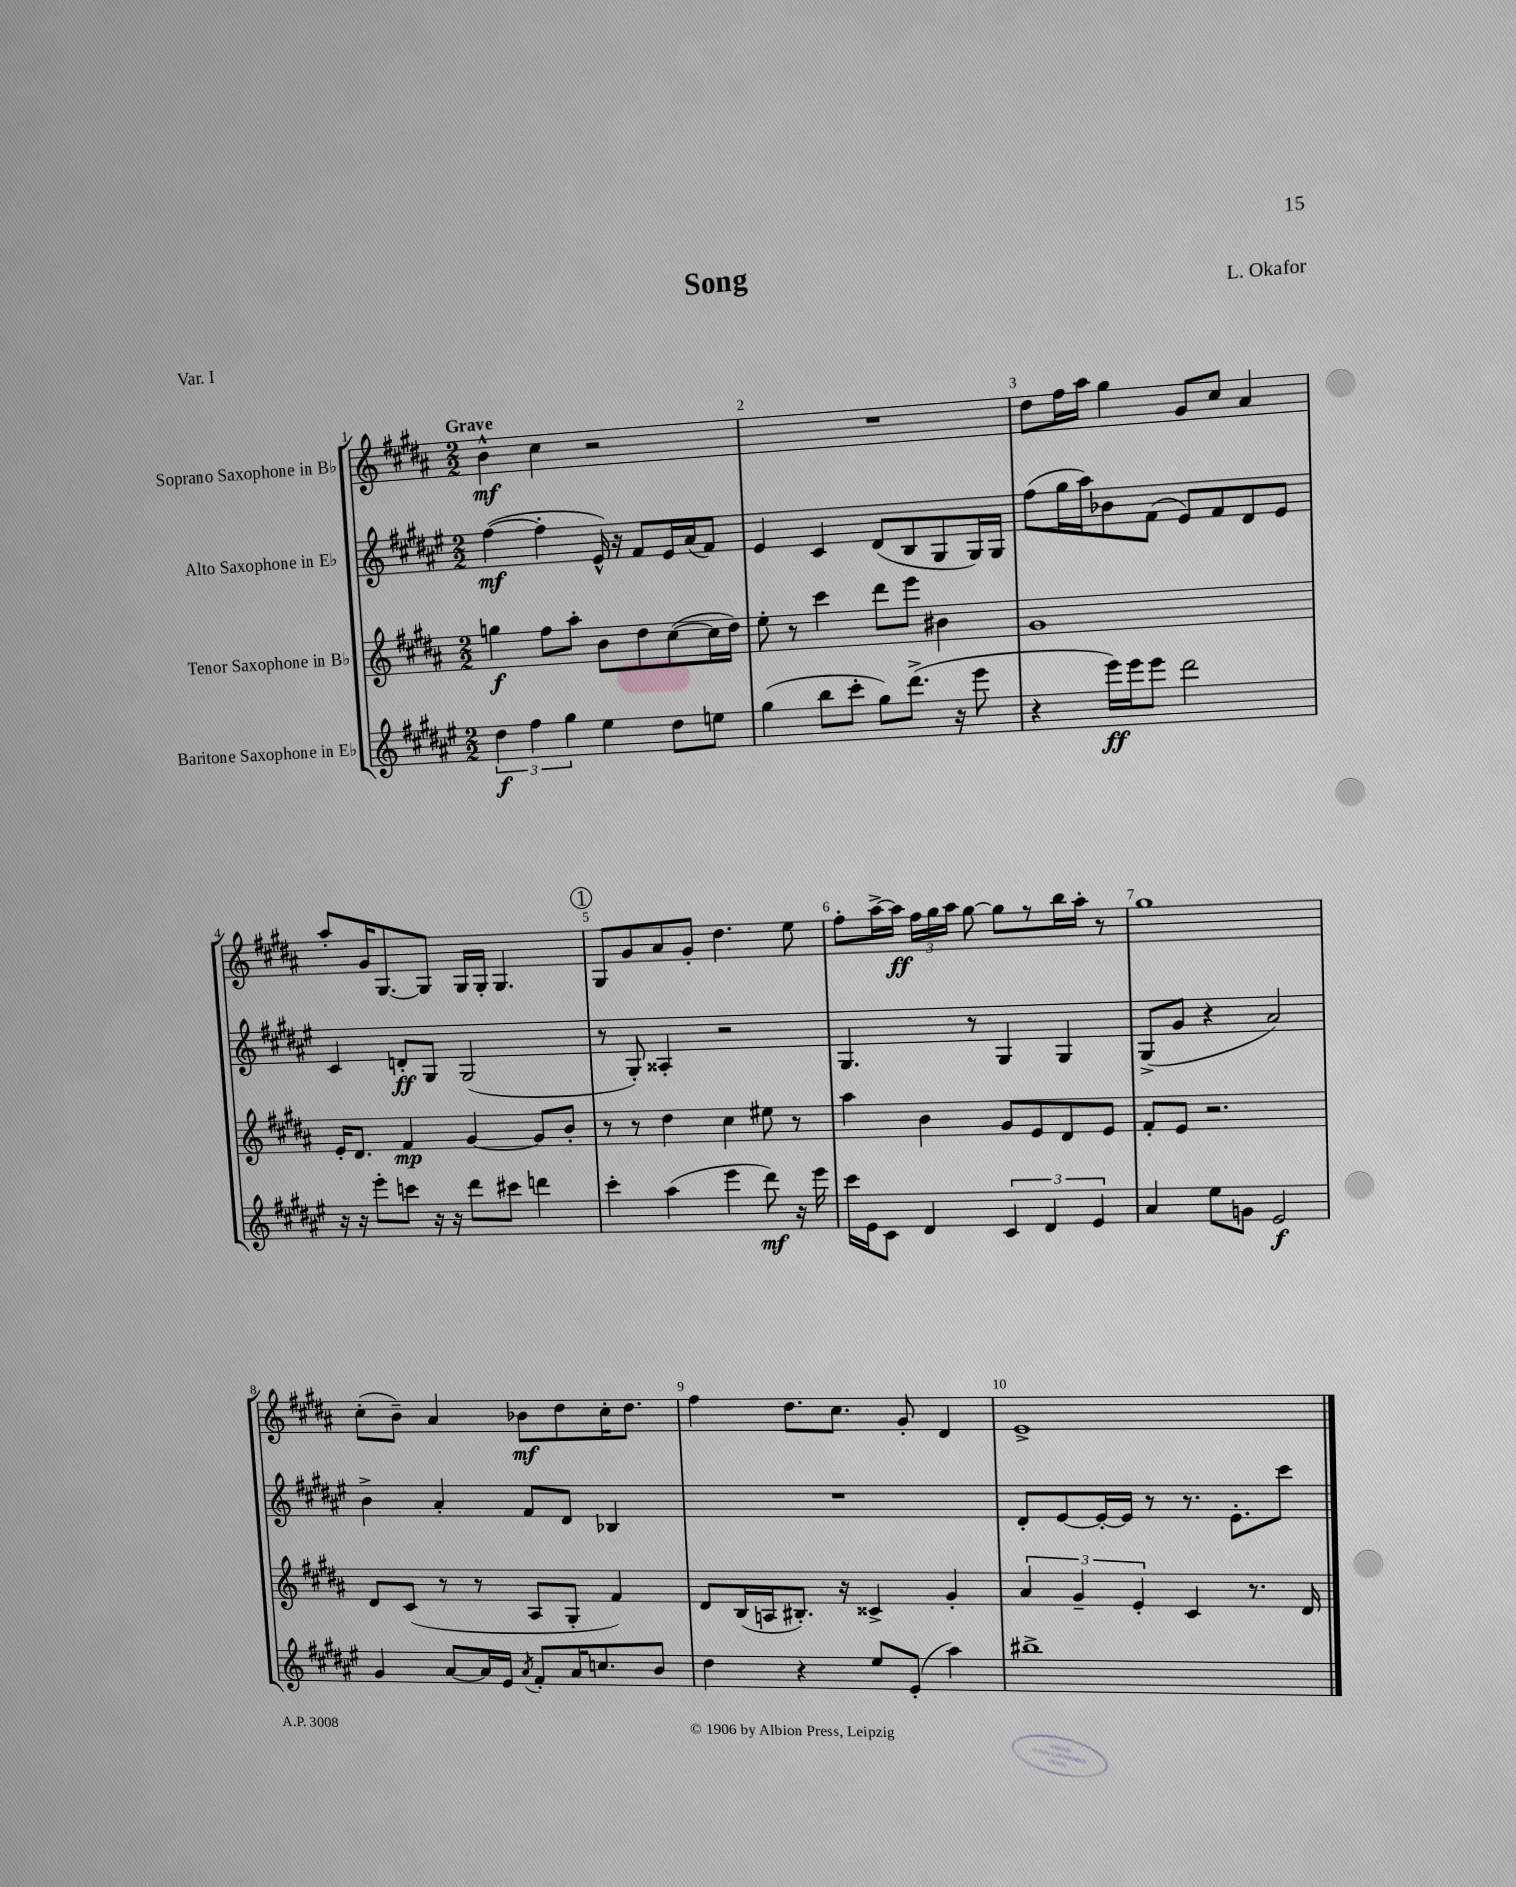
\header { title = "Song" composer = "L. Okafor" piece = "Var. I" }
<<
\new StaffGroup <<
\new Staff = "s0" \with { instrumentName = "Soprano Saxophone in Bb" } {
    \clef treble \key b \major \numericTimeSignature \time 2/2 \tempo "Grave"
    \autoBeamOff b'4-^\mf cis''4 r2 |
    R1 |
    dis''8[ fis''16 ais''16] gis''4 gis'8[ cis''8] ais'4 |
    ais''8[-. gis'16 gis8.~ gis8] gis16[ gis16]-. gis4. |
    \mark \markup { \circle "1" } gis8[ gis'8 ais'8 gis'8]-. dis''4. e''8 |
    fis''8[-. ais''16~-> ais''16]\ff \tuplet 3/2 { fis''16[ gis''16 ais''16] } gis''8~ gis''8[ r8 b''16 ais''16]-. r8 |
    gis''1 |
    cis''8[-.( b'8]--) ais'4 bes'8[\mf dis''8 cis''16-. dis''8.] |
    fis''4 dis''8.[ cis''8.] gis'8-. dis'4 |
    e'1-> \bar "|." |
}
\new Staff = "s1" \with { instrumentName = "Alto Saxophone in Eb" } {
    \clef treble \key fis \major \numericTimeSignature \time 2/2
    \autoBeamOff fis''4~\mf( fis''4-. eis'16-^) r16 fis'8[ eis'16 ais'16( fis'8]) |
    eis'4 cis'4 dis'8[( b8 gis8 gis16) gis16] |
    fis''8[( gis''16 ais''16) bes'8 fis'8]( eis'8[) fis'8 dis'8 eis'8] |
    cis'4 d'8[-.\ff gis8] gis2( |
    \mark \markup { \circle "1" } r8 gis8-.) aisis4-. r2 |
    gis4. r8 gis4 gis4 |
    gis8[->( gis'8] r4 ais'2) |
    b'4-> ais'4-. fis'8[ dis'8] bes4 |
    R1 |
    dis'8[-. eis'8~ eis'16~-. eis'16] r8 r8. eis'8.[-. cis'''8] \bar "|." |
}
\new Staff = "s2" \with { instrumentName = "Tenor Saxophone in Bb" } {
    \clef treble \key b \major \numericTimeSignature \time 2/2
    \autoBeamOff g''4\f fis''8[ ais''8]-. b'8[ dis''8 cis''8~( cis''16 dis''16]) |
    e''8-. r8 cis'''4 dis'''8[ e'''8] bis'4 |
    gis'1 |
    e'16[-. dis'8.] fis'4\mp gis'4~ gis'8[ b'8]-. |
    \mark \markup { \circle "1" } r8 r8 dis''4 cis''4 eis''8 r8 |
    ais''4 b'4 gis'8[ e'8 dis'8 e'8] |
    fis'8[-. e'8] r2. |
    dis'8[ cis'8]( r8 r8 ais8[ gis8]-. fis'4) |
    dis'8[ b16( a16 bis8.]-.) r16 cisis'4-> gis'4-. |
    \tuplet 3/2 { ais'4 gis'4-- e'4-. } cis'4 r8. dis'16 \bar "|." |
}
\new Staff = "s3" \with { instrumentName = "Baritone Saxophone in Eb" } {
    \clef treble \key fis \major \numericTimeSignature \time 2/2
    \autoBeamOff \tuplet 3/2 { dis''4\f fis''4 gis''4 } eis''4 dis''8[ e''8] |
    gis''4( b''8[ cis'''8]-. gis''8[) dis'''8.]->( r16 eis'''8 |
    r4 eis'''16[\ff) eis'''16 eis'''8] dis'''2 |
    r16 r16 eis'''8[-. c'''8] r16 r16 dis'''8[ cis'''8] d'''4 |
    \mark \markup { \circle "1" } cis'''4-. ais''4( eis'''4 dis'''8\mf) r16 eis'''16 |
    cis'''16[ eis'16 cis'8] dis'4 \tuplet 3/2 { cis'4 dis'4 eis'4 } |
    ais'4 eis''8[ g'8] eis'2\f |
    gis'4 ais'8[~ ais'16 eis'16] \acciaccatura { ais'8 } fis'8[-. ais'16 c''8. b'8] |
    dis''4 r4 eis''8[ eis'8]-.( ais''4) |
    bis''1-> \bar "|." |
}
>>
>>
\layout { \context { \Score \override BarNumber.break-visibility = ##(#f #t #t) barNumberVisibility = #all-bar-numbers-visible } }
